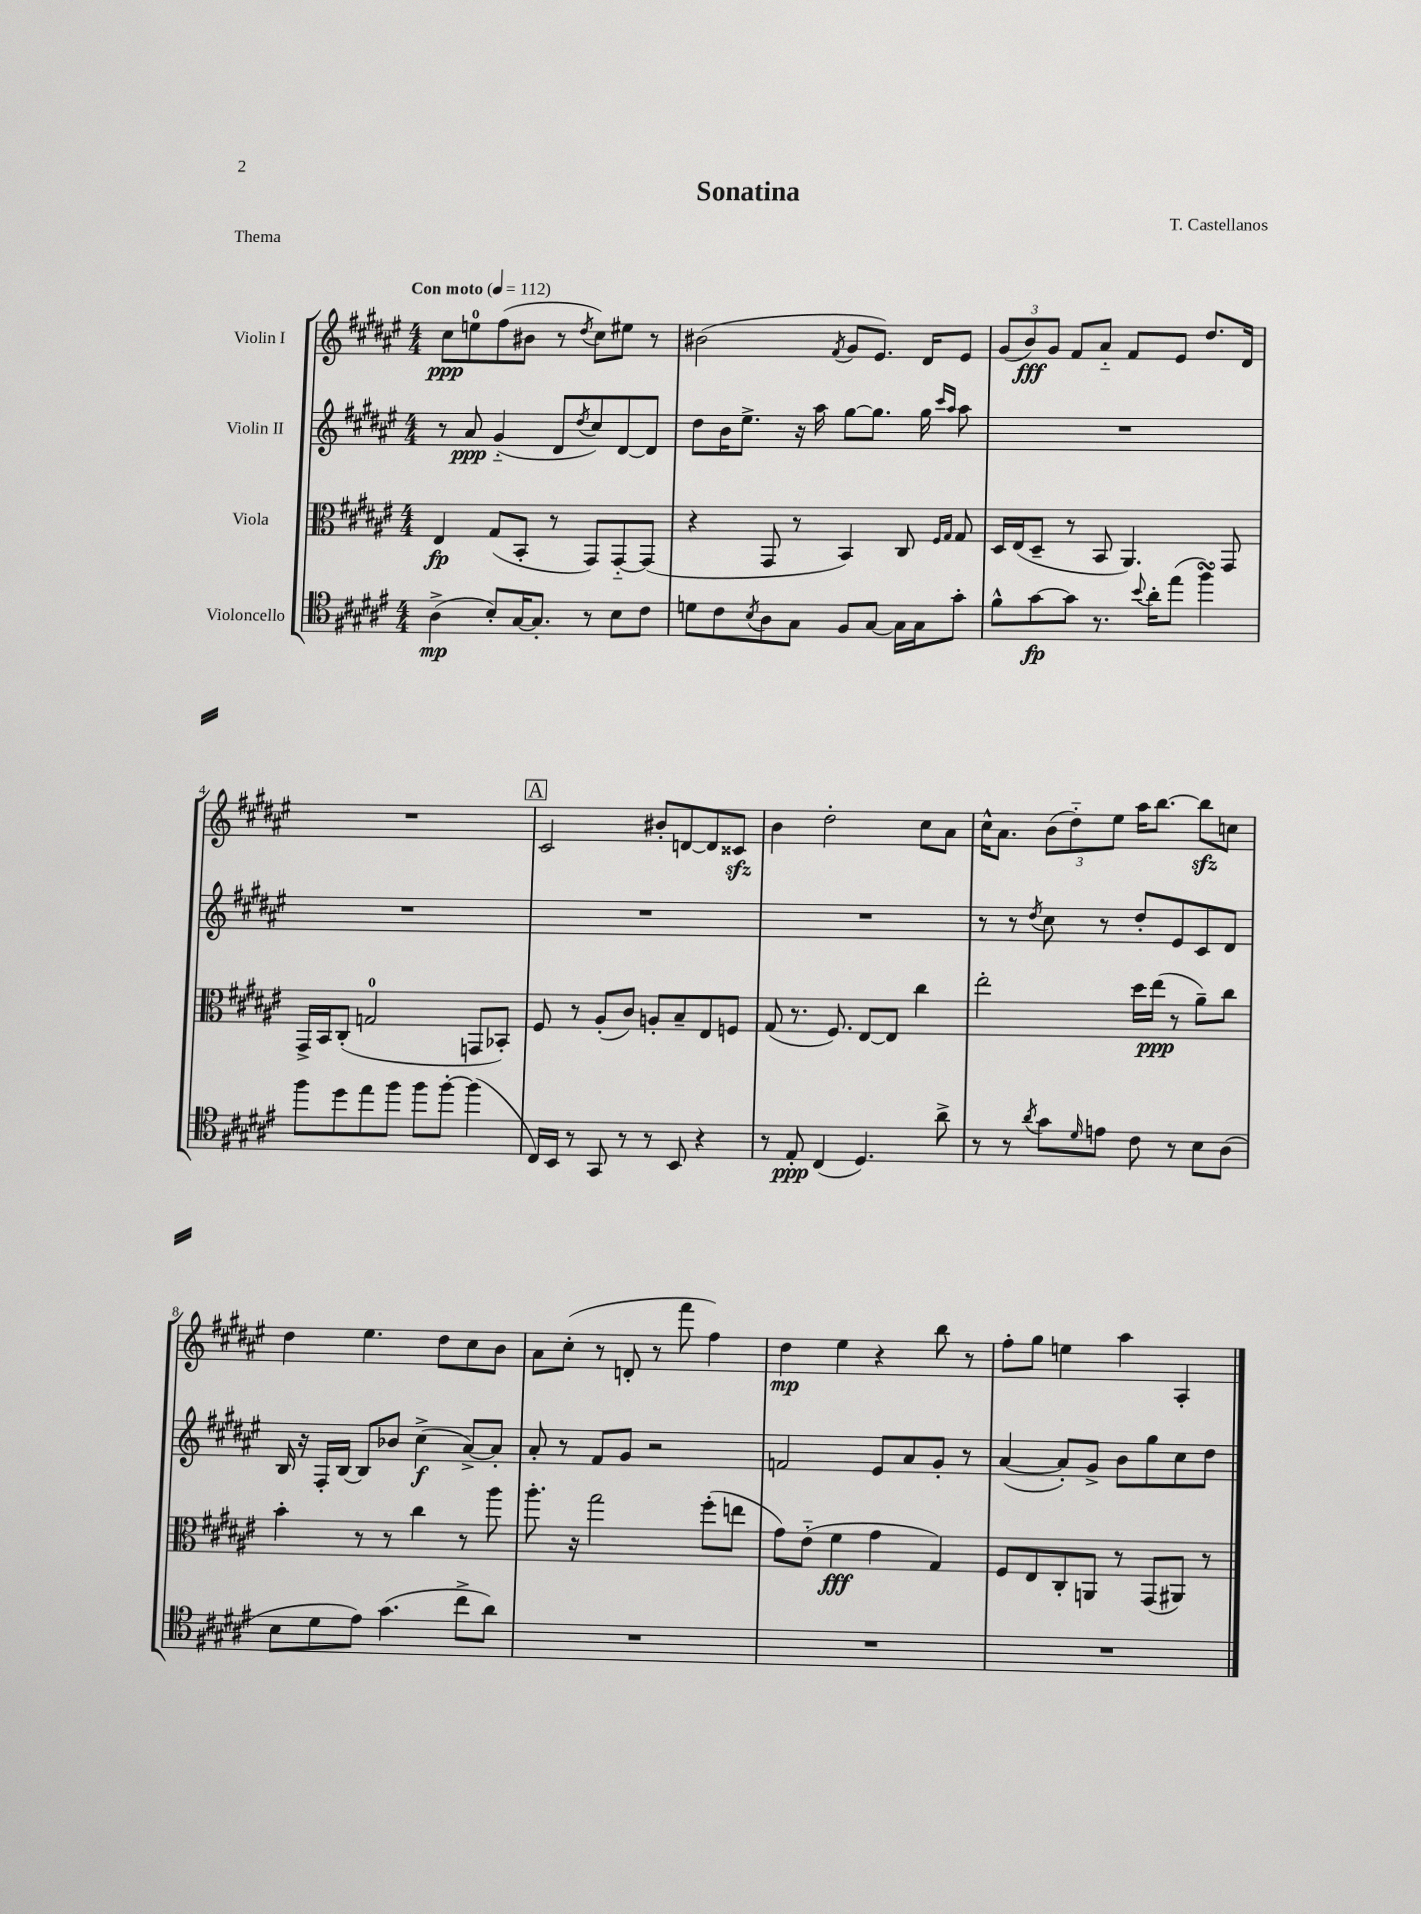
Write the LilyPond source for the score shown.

\header { title = "Sonatina" composer = "T. Castellanos" piece = "Thema" }
<<
\new StaffGroup <<
\new Staff = "s0" \with { instrumentName = "Violin I" } {
    \clef treble \key fis \major \numericTimeSignature \time 4/4 \tempo "Con moto" 4 = 112
    cis''8\ppp e''8-0 fis''8( bis'8 r8 \acciaccatura { dis''8 } cis''8) eis''8 r8 |
    bis'2( \acciaccatura { fis'8 } gis'8 eis'8.) dis'16 eis'8 |
    \tuplet 3/2 { gis'8( b'8\fff) gis'8 } fis'8 ais'8-_ fis'8 eis'8 dis''8. dis'16 |
    R1 |
    \mark \markup { \box "A" } cis'2 bis'8-. d'8~ d'8 cisis'8\sfz |
    b'4 dis''2-. cis''8 ais'8 |
    cis''16-^ ais'8. \tuplet 3/2 { b'8( dis''8-_) eis''8 } ais''16 b''8.~ b''8\sfz c''8 |
    dis''4 eis''4. dis''8 cis''8 b'8 |
    ais'8 cis''8-.( r8 d'8-. r8 fis'''8 fis''4) |
    dis''4\mp eis''4 r4 b''8 r8 |
    fis''8-. gis''8 e''4 ais''4 ais4-. \bar "|." |
}
\new Staff = "s1" \with { instrumentName = "Violin II" } {
    \clef treble \key fis \major \numericTimeSignature \time 4/4
    r8 ais'8\ppp gis'4-_( dis'8 \acciaccatura { dis''8 } cis''8) dis'8~ dis'8 |
    dis''8 b'16 eis''8.-> r16 ais''16 gis''8~ gis''8. gis''16 \grace { cis'''16 ais''16 } ais''8 |
    R1 |
    R1 |
    \mark \markup { \box "A" } R1 |
    R1 |
    r8 r8 \acciaccatura { dis''8 } cis''8 r8 dis''8-. eis'8 cis'8 dis'8 |
    b16 r16 fis16-. b16~ b8 bes'8 cis''4->\f( ais'8~->) ais'8-. |
    ais'8-. r8 fis'8 gis'8 r2 |
    f'2 eis'8 ais'8 gis'8-. r8 |
    ais'4~( ais'8-.) gis'8-> b'8 gis''8 cis''8 dis''8 \bar "|." |
}
\new Staff = "s2" \with { instrumentName = "Viola" } {
    \clef alto \key fis \major \numericTimeSignature \time 4/4
    eis4\fp gis8( b,8-. r8 gis,8) gis,8~-_ gis,8( |
    r4 gis,8 r8 b,4) cis8 \grace { fis16 gis16 } gis8 |
    dis16 eis16( dis8-- r8 b,8 ais,4.) gis,8 |
    gis,16-> b,16 cis8-.( g2-0 g,8 bes,8-.) |
    \mark \markup { \box "A" } fis8 r8 ais8-.( cis'8) a8-. b8-- eis8 f8 |
    gis8( r8. fis8.) eis8~ eis8 cis''4 |
    eis''2-. dis''16 eis''16\ppp( r8 ais'8--) cis''8 |
    b'4-. r8 r8 cis''4 r8 ais''8 |
    ais''8.-. r16 gis''2 fis''8-.( e''8 |
    gis'8) eis'8-_( fis'4\fff gis'4 gis4) |
    fis8 eis8 cis8-. a,8 r8 gis,8( ais,8) r8 \bar "|." |
}
\new Staff = "s3" \with { instrumentName = "Violoncello" } {
    \clef tenor \key fis \major \numericTimeSignature \time 4/4
    ais4->\mp( b8-.) gis16~ gis8.-. r8 b8 cis'8 |
    d'8 cis'8 \acciaccatura { b8 } ais8 gis8 fis8 gis8~ gis16 gis16 gis'8-. |
    fis'8-^ gis'8~\fp gis'8 r8. \appoggiatura { b'8 } ais'16-. eis''8( fis''4\turn) |
    fis''8 dis''8 eis''8 fis''8 fis''8 fis''8~-. fis''4( |
    \mark \markup { \box "A" } cis16) b,16 r8 gis,8 r8 r8 b,8 r4 |
    r8 eis8-.\ppp cis4( dis4.) ais'8-> |
    r8 r8 \acciaccatura { ais'8 } gis'8 \grace { dis'16 } e'8 cis'8 r8 b8 ais8( |
    b8 dis'8 eis'8) gis'4.( cis''8-> ais'8) |
    R1 |
    R1 |
    R1 \bar "|." |
}
>>
>>
